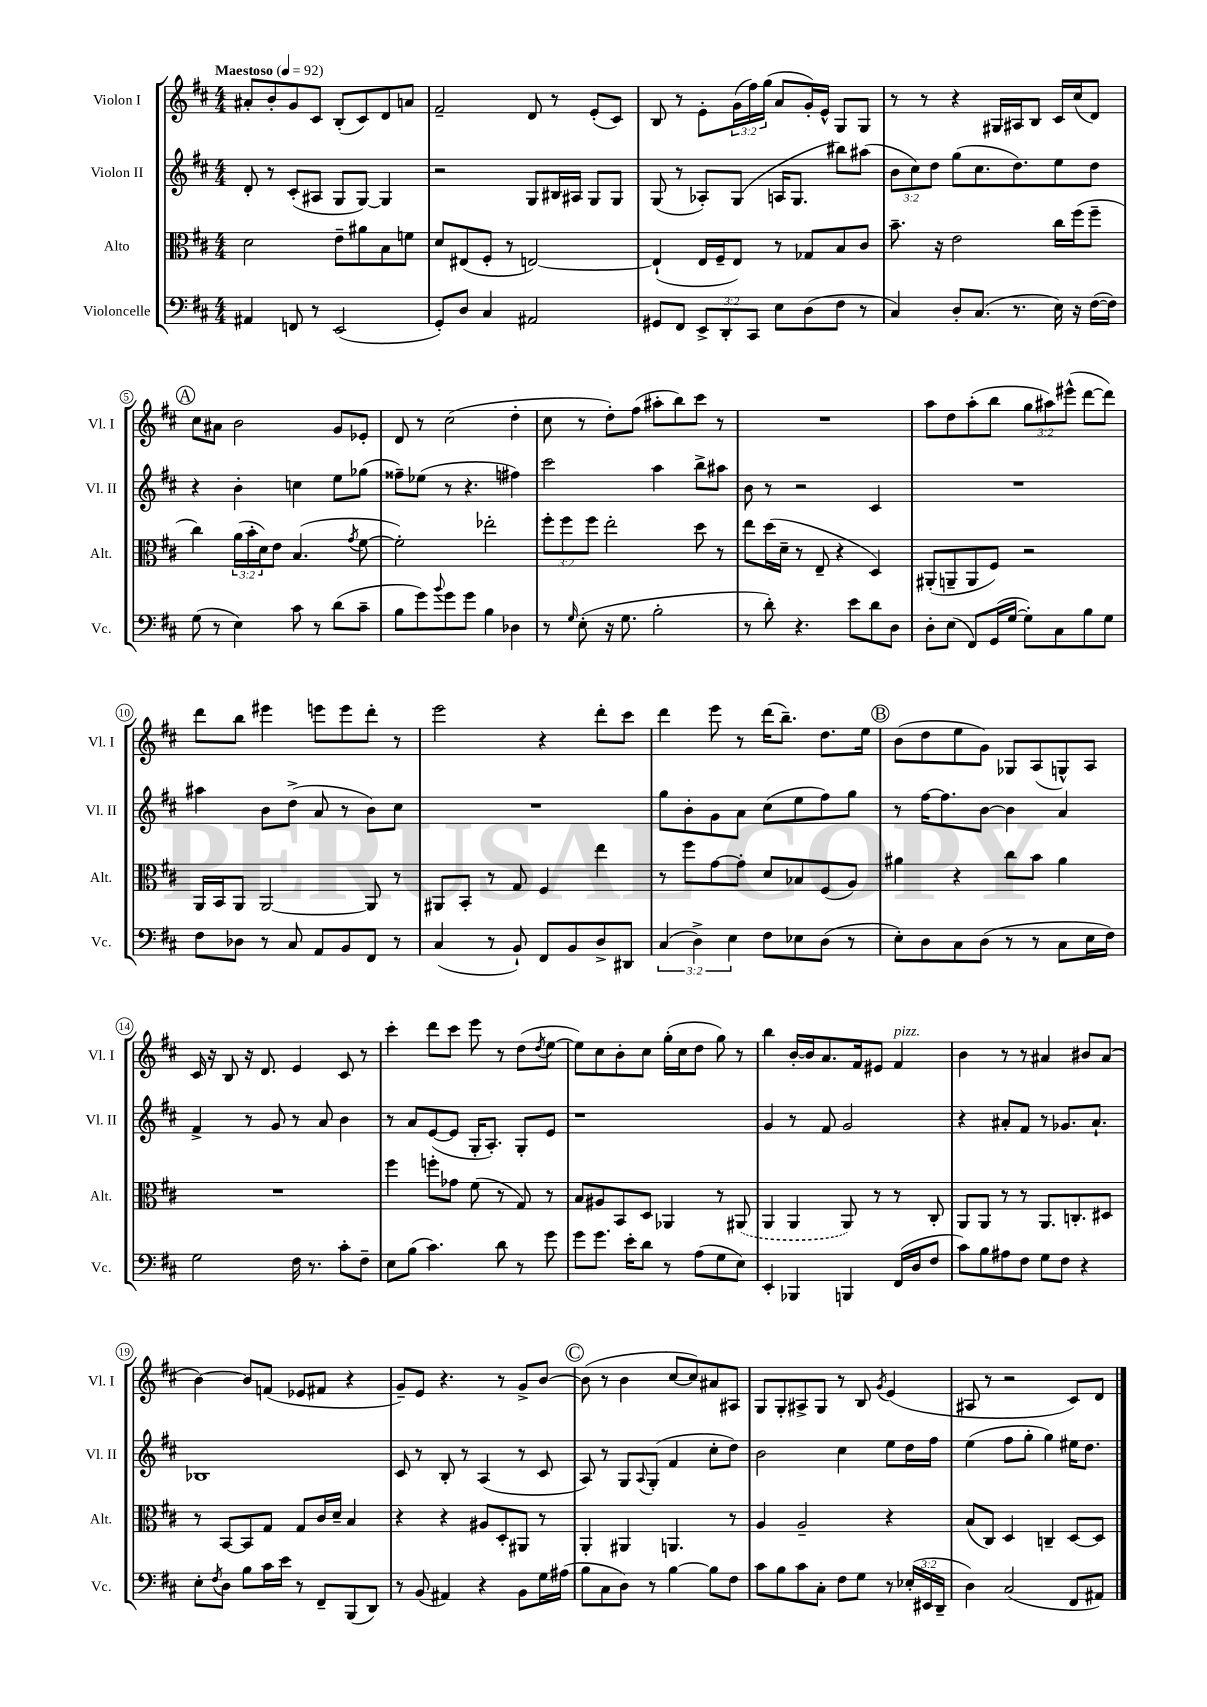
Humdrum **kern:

**kern	**kern	**kern	**kern
*staff4	*staff3	*staff2	*staff1
*clefF4	*clefC3	*clefG2	*clefG2
*k[f#c#]	*k[f#c#]	*k[f#c#]	*k[f#c#]
*M4/4	*M4/4	*M4/4	*M4/4
*MM92	*MM92	*MM92	*MM92
4AA#	2d	8d'	8a#'
.	.	8r	8b'
8FF	.	(8c#'	8g
8r	.	8A#	8c#
(2EE	8e~	8G	(8B'
.	8a#	[8G)	8c#)
.	8B	4G]	8d
.	8f	.	8a
=	=	=	=
8GG')	8d	2r	2f#~
8D	(8E#	.	.
4C#	8F#'	.	.
.	8r	.	.
2AA#	[2E)	8G	8d
.	.	16B#	8r
.	.	16A#	.
.	.	8G	(8e'
.	.	8G	8c#)
=	=	=	=
8GG#	(4E`]	(8G	8B
8FF#	.	8r	8r
12EE^	16E	8A-')	8e'
.	16F#~	.	.
12DD'	.	.	.
.	8E)	(8G	(24g
12CC#	.	.	24ff#)
.	.	.	(24gg
8E	8r	16A	8a
.	.	8.G	.
(8D	8G-	.	16g')
.	.	.	16e^^
8F#	8B	8bb#)	8G
8r	8c#	(8aa#	8G
=	=	=	=
4C#)	8.b~	12b	8r
.	.	12cc#)	.
.	.	.	8r
.	.	12dd	.
.	16r	.	.
8D'	2e	(8gg	4r
(8.C#	.	8.cc#	.
.	.	.	16G#
8.r	.	8.dd)	16A#
.	.	.	8B
16E)	16cc#	8ee	16c#
16r	(16ff#	.	(16cc#
([16F#	8ff#~	8dd	8d)
16F#])	.	.	.
=	=	=	=
(8G	4cc#)	4r	8cc#
8r	.	.	8a#
4E)	(24a	4b'	2b
.	24b'	.	.
.	24d)	.	.
.	8e	.	.
8c#	(4.B	4cc	.
8r	.	.	.
(8d	.	8ee	8g
.	8qg	.	.
8c#~	[8f#	(8gg-	8e-'
=	=	=	=
8B	2f#'])	8ff##~)	8d
8g)	.	(8ee-	8r
8qqb	.	.	.
8g	.	8r	(2cc#
8g	.	4.r	.
4B	2ee-'	.	.
4D-	.	4ff#)	4dd'
=	=	=	=
8r	12ff#'	2ccc#	8cc#
.	12ff#	.	.
16qqG	.	.	.
(8E'	.	.	8r
.	12ff#	.	.
16r	2ee'	.	8dd')
8.G	.	.	.
.	.	.	(8ff#
2B'	.	4aa	8aa#'
.	.	.	8bb)
.	8dd	8bb^	8ccc#
.	8r	8aa#	8r
=	=	=	=
8r	8ee	8b	1r
8d')	(16dd	8r	.
.	16d~	.	.
4.r	8r	2r	.
.	8E~	.	.
.	4r	.	.
8e	.	.	.
8d	4D)	4c#	.
8D	.	.	.
=	=	=	=
8D'	(8AA#'	1r	8aa
(8E	8AA~	.	8dd
8FF#)	8AA	.	(8aa'
(16GG	8F#)	.	8bb
[16G	.	.	.
8G'])	2r	.	12gg
.	.	.	12aa#)
8C#	.	.	.
.	.	.	(12eee#^^
8B	.	.	[8ddd
8G	.	.	8ddd])
=	=	=	=
8F#	16AA	4aa#	8ddd
.	16BB	.	.
8D-	8AA	.	8bb
8r	[2AA	8b	4eee#
8C#	.	(8dd^	.
8AA	.	8a	8eee
8BB	.	8r	8eee
8FF#	8AA]	8b)	8ddd'
8r	8r	8cc#	8r
=	=	=	=
(4C#	8AA#	1r	2eee
.	8BB'	.	.
8r	8r	.	.
8BB`)	8G	.	.
8FF#	4F#	.	4r
8BB	.	.	.
8D^	4ee	.	8ddd'
8DD#	.	.	8ccc#
=	=	=	=
(6C#	8r	8gg	4ddd
.	8ff#	8b'	.
6D^)	.	.	.
.	[8g	8g	8eee
6E	.	.	.
.	8g']	8a	8r
8F#	8d	(8cc#	(16ddd
.	.	.	8.bb~)
8E-	8B-	8ee	.
(8D	(8F#	8ff#)	8.dd
8r	8A)	8gg	.
.	.	.	16ee
=	=	=	=
8E')	4a#	8r	(8b
8D	.	[16ff#	8dd
.	.	8.ff#]	.
8C#	4r	.	8ee
(8D	.	[8b	8g)
8r	8cc#	4b]	8G-
8r	8b	.	(8A
8C#	4a#	4a	8G^^)
16E	.	.	8A
16F#)	.	.	.
=	=	=	=
2G	1r	4f#^	16c#
.	.	.	16r
.	.	.	8B
.	.	8r	16r
.	.	.	8.d
.	.	8g	.
16F#	.	8r	4e
8.r	.	.	.
.	.	8a	.
8c#'	.	4b	8c#
8F#~	.	.	8r
=	=	=	=
8E	4ff#	8r	4ccc#'
(8B	.	8a	.
4.c#)	8ff'	([8e	8ddd
.	8g-	8e]	8ccc#
.	(8f#	16G'	8eee
.	.	8.A')	.
8d	8r	.	8r
8r	8G)	8G'	(8dd
.	.	.	8qdd
8g	8r	8e	[8ee
=	=	=	=
8g	8B	1r	8ee])
8.g	8A#	.	8cc#
.	8BB	.	8b'
16e'	.	.	.
8d	8D	.	8cc#
8r	4AA-	.	(16gg'
.	.	.	16cc#
(8A	.	.	8dd
8G	8r	.	8gg)
8E)	(8AA#	.	8r
=	=	=	=
4EE'	4AA	4g	4bb
4BBB-	4AA	8r	[16b'
.	.	.	16b]
.	.	8f#	8.a
4BBB	8AA)	2g	.
.	.	.	16f#
.	8r	.	8e#
(16FF#	8r	.	4f#
16D	.	.	.
8F#	8C#'	.	.
=	=	=	=
8c#)	8AA	4r	4b
8B	8AA	.	.
8A#	8r	8a#'	8r
8F#	8r	8f#	8r
8G	8.AA	8r	4a#
8F#	.	8.g-	.
.	8.C'	.	.
4r	.	.	8b#
.	.	8.a#`	.
.	8D#	.	(8a#
=	=	=	=
8E'	8r	1B-	[4b)
8qF#	.	.	.
8D	[8BB	.	.
8B	8BB]	.	8b]
16c#	8G	.	(8f
16e	.	.	.
8r	8G	.	8e-
8FF#~	16c#	.	8f#
.	16d~	.	.
(8BBB	4B	.	4r
8DD)	.	.	.
=	=	=	=
8r	4r	8c#	8g~)
(8BB	.	8r	8e
4AA#)	4r	8B'	4.r
.	.	8r	.
4r	8A#	(4A	.
.	8D'	.	8r
8BB	8AA#	8r	8g^
16G	8r	8c#	[8b
(16A#	.	.	.
=	=	=	=
8B	4AA'	8A)	(8b]
8C#	.	8r	8r
8D)	4AA#	8G	4b
.	.	8qqA	.
8r	.	(8G'	.
[4B	4.AA	4f#	[8cc#
.	.	.	8cc#])
8B]	.	8cc#'	8a#
8F#	8r	8dd)	8A#
=	=	=	=
8c#	4A	2b	8G
8B	.	.	8G'
8c#	2A~	.	8A#^
8C#'	.	.	8G
8F#	.	4cc#	8r
8G	.	.	8B
.	.	.	8qg
8r	4r	8ee	(4e
(24E-'	.	16dd	.
24EE#	.	.	.
.	.	16ff#	.
24DD~	.	.	.
=	=	=	=
4D)	(8B	(4ee	8A#
.	8C#)	.	8r
(2C#	4D	8ff#	2r
.	.	8gg'	.
.	4C~	4gg)	.
8FF#	[8D	16ee#	8c#)
.	.	8.dd	.
8AA#)	8D]	.	8d
==	==	==	==
*-	*-	*-	*-
